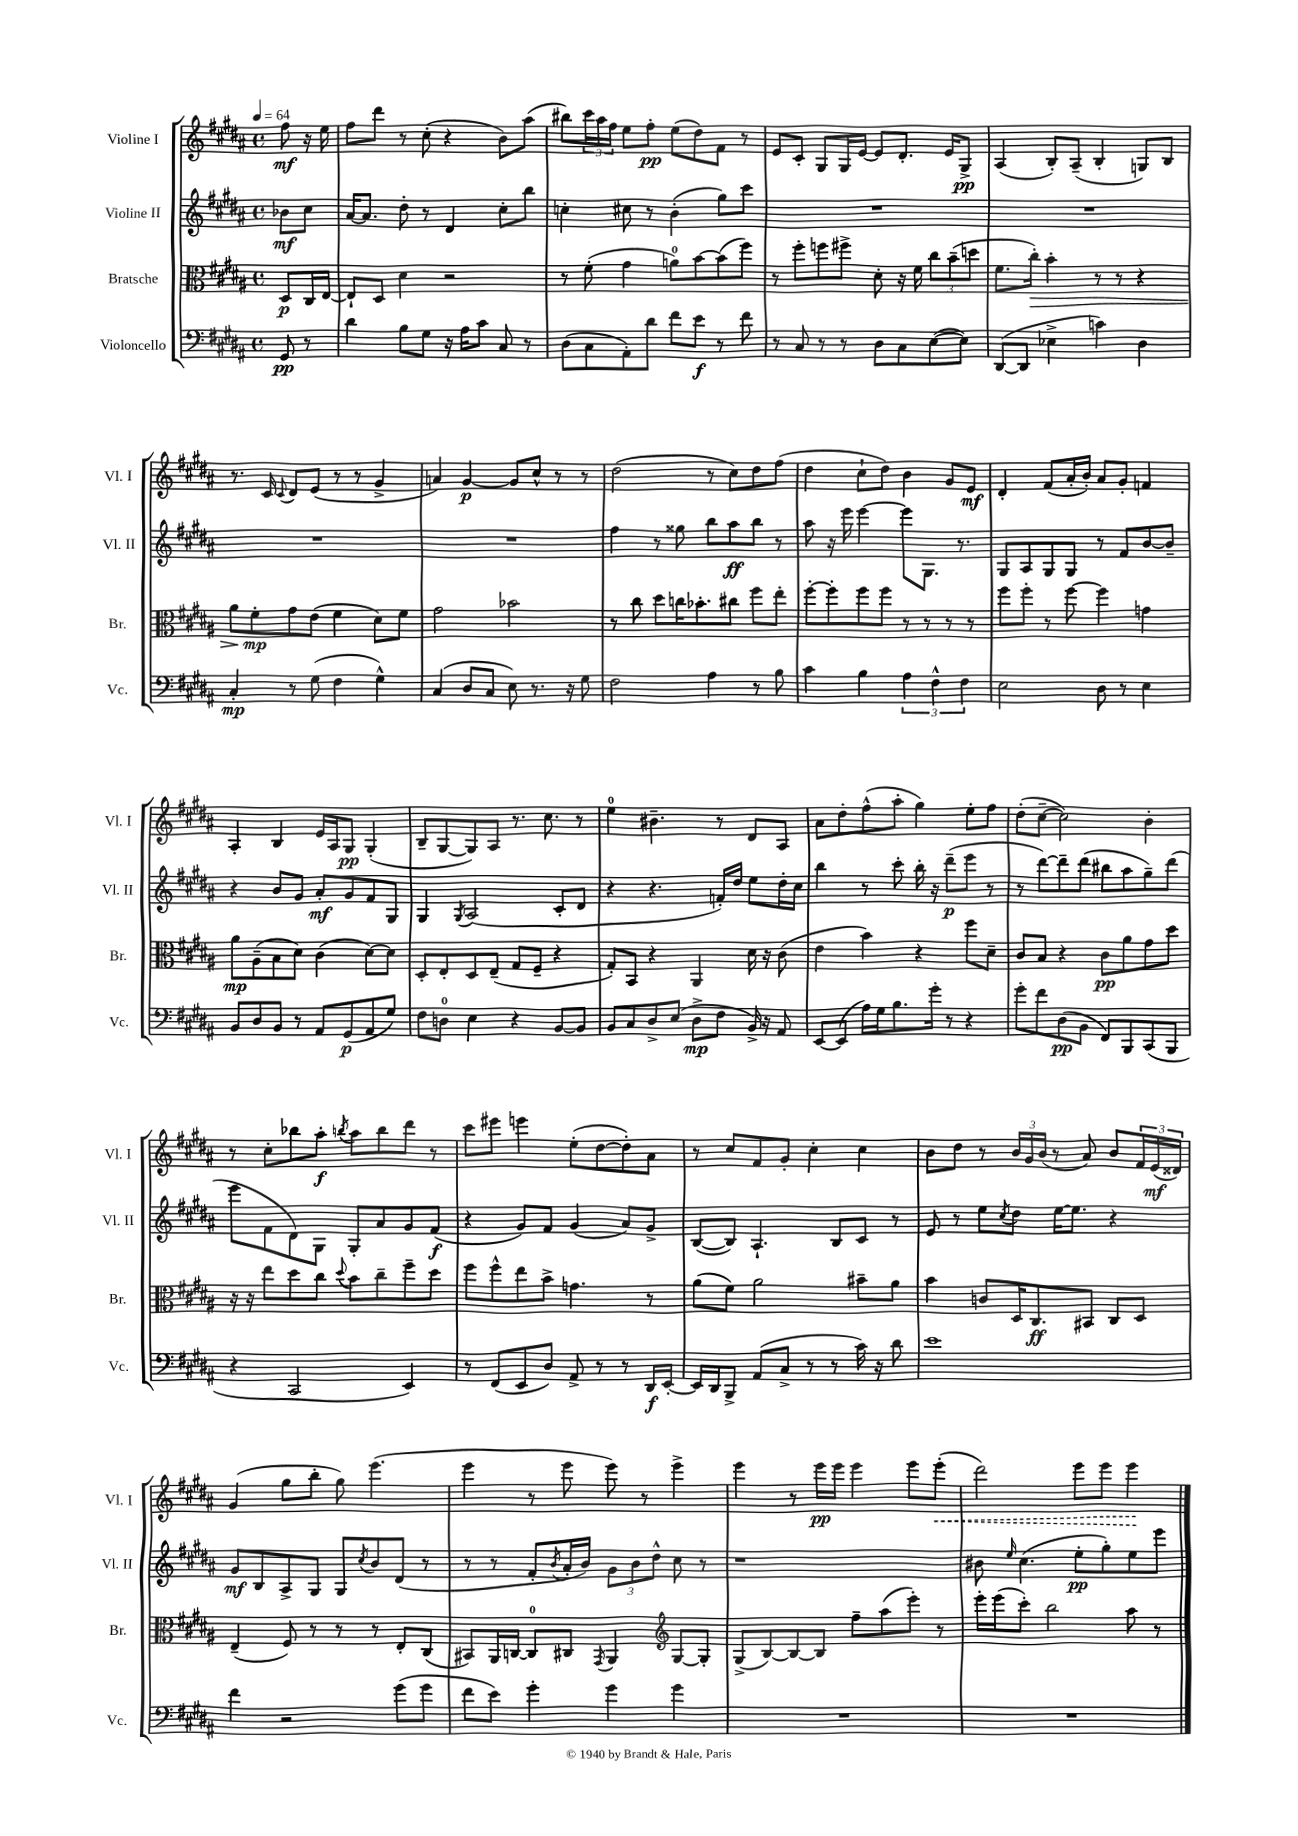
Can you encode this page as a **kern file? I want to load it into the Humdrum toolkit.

**kern	**kern	**kern	**kern
*staff4	*staff3	*staff2	*staff1
*clefF4	*clefC3	*clefG2	*clefG2
*k[f#c#g#d#a#]	*k[f#c#g#d#a#]	*k[f#c#g#d#a#]	*k[f#c#g#d#a#]
*M4/4	*M4/4	*M4/4	*M4/4
*met(c)	*met(c)	*met(c)	*met(c)
*MM64	*MM64	*MM64	*MM64
8GG#	8D#	8b-	8ff#
8r	16C#	8cc#	16r
.	[16E	.	16ee
=	=	=	=
4d#	8E`]	[16a#	8ff#
.	.	8.a#]	.
.	8D#	.	8ddd#
8B	4d#	8dd#'	8r
8G#	.	8r	(8cc#'
16r	2r	4d#	4r
16A#	.	.	.
8c#	.	.	.
8C#	.	8cc#'	8b)
8r	.	8bb	(8aa#
=	=	=	=
(8D#	8r	4cc'	8bb#)
8C#	(8f#'	.	24ccc#
.	.	.	24aa#
.	.	.	24ff#
8AA#')	4g#	8cc#	8ee
8d#	.	8r	8ff#'
8f#	8a)	(4b'	(8ee
8e	[8b	.	8dd#)
8r	(8b]	8gg#)	8f#
8f#	8ff#)	8ccc#	8r
=	=	=	=
8r	8r	1r	8e
8C#	8ff#'	.	8c#'
8r	8ff	.	8G#
8r	8ff#^	.	16G#
.	.	.	[16e
8D#	8d#'	.	8e]
8C#	16r	.	8.d#'
.	16f#	.	.
([8E	12cc#	.	.
.	.	.	16e
.	(12b~	.	.
8E])	.	.	8G#^
.	12dd	.	.
=	=	=	=
([8DD#	8.f#	1r	(4A#
8DD#]	.	.	.
.	16cc#')	.	.
4E-^	4b'	.	8B')
.	.	.	(8A#~
4c)	8r	.	4B'
.	8r	.	.
4D#	4r	.	8G)
.	.	.	8B
=	=	=	=
4C#'	8a#	1r	8.r
.	8f#'	.	.
.	.	.	16c#
.	.	.	8qqc#
8r	8g#	.	8d#
(8G#	(8e	.	(8e
4F#	4f#	.	8r
.	.	.	8r
4G#^^)	8d#)	.	4g#^
.	8f#	.	.
=	=	=	=
(4C#	2g#	1r	4a)
8D#	.	.	[4g#
8C#	.	.	.
8E)	2b-	.	8g#]
8.r	.	.	8cc#^^
.	.	.	8r
16r	.	.	.
8G#	.	.	8r
=	=	=	=
2F#	8r	4ff#	(2dd#
.	8cc#	.	.
.	8dd#	8r	.
.	16cc	8gg##	.
.	8.b-'	.	.
4A#	.	8bb	8r
.	8cc#	8aa#	8cc#)
8r	8ff#	8bb	8dd#
8B	8ee'	8r	(8ff#
=	=	=	=
4c#	[8ff#'	8aa#	4dd#
.	8ff#']	16r	.
.	.	16eee	.
4B	8ff#	[4eee	8cc#`
.	8ff#	.	8dd#)
6A#	8r	8eee]	4b
.	8r	8.G#	.
6F#^^	.	.	.
.	8r	.	8g#
.	.	8.r	.
6F#	.	.	.
.	8r	.	8e
=	=	=	=
2E	8ff#	8G#	4d#'
.	8ff#'	8A#	.
.	8r	8G#	(8f#
.	[8ff#	8G#	16a#'
.	.	.	16b')
8D#	4ff#]	8r	8a#
8r	.	8f#	8g#'
4E	4g	[8b	4f
.	.	8b~]	.
=	=	=	=
8BB	8a#	4r	4A#'
8D#	(8A#~	.	.
8BB	8B	8b	4B
8r	8d#)	8g#	.
8AA#	(4c#	8a#'	16e
.	.	.	16A#
(8GG#	.	8g#	8G#
8AA#	[8d#)	8f#	(4G#'
8G#)	8d#]	8G#	.
=	=	=	=
8F#	8D#'	4G#	8B~
8D	8E'	.	[8G#
.	.	8qG#	.
4E	8D#	(2A#	8G#])
.	(8E~	.	8A#
4r	8G#	.	8.r
.	8F#~	.	.
.	.	.	8.cc#
[8BB	4r	8c#'	.
8BB]	.	8d#	8r
=	=	=	=
8BB	8G#')	4r	4ee
8C#	8BB	.	.
8D#^	4r	4.r	4.b#~
(8E	.	.	.
8D#^	4AA#	.	.
8F#	.	16f')	8r
.	.	16dd#	.
16BB^)	16d#	8ee	8d#
16r	16r	.	.
8AA#	(8c#	16dd#'	8A#
.	.	16cc#	.
=	=	=	=
[8EE	4e	4bb	8a#
(8EE]	.	.	8dd#'
16A#)	4b)	8r	(8ff#^^
16G#	.	.	.
8.B	.	8ccc#'	8aa#'
.	4r	16bb'	4gg#)
16g#'	.	16r	.
8r	.	(8ddd#~	.
4r	8ff#	8eee	8ee'
.	8d#~	8r	8ff#
=	=	=	=
8g#'	8c#	8r	(8dd#'
8f#	8B	[8ddd#)	[8cc#~
(8D#	4r	8ddd#~]	2cc#])
8BB	.	(8ddd#	.
8FF#)	8c#	8bb#	.
8BBB	8a#	8aa#	.
(8CC#	8g#	8gg#~)	4b'
8BBB	8dd#	(8ddd#	.
=	=	=	=
4r	16r	8eee	8r
.	16r	.	.
.	8ee	8f#	8cc#'
2CC#	8dd#	8d#)	8bb-
.	8cc#	8G#	8aa#'
.	8qqdd#	.	8qbb
.	8b	8G#'	8aa#
.	8cc#~	8a#	8bb
4EE)	8ff#~	8g#	8ddd#
.	8dd#	(8f#	8r
=	=	=	=
8r	8ff#	4r	8ccc#
(8FF#	8ff#^^	.	8eee#
8EE	8ee	8g#)	4eee
8D#)	8b^	8f#	.
8AA#^	4.g	(4g#	(8ee'
8r	.	.	[8dd#
8r	.	8a#)	8dd#'])
16DD#	8r	8g#^	8a#
[16EE'	.	.	.
=	=	=	=
16EE]	(8a#	([8B	8r
16DD#	.	.	.
8BBB^	8f#)	8B])	8cc#
(8AA#	2a#	4.A#`	8f#
8C#^	.	.	8g#'
8r	.	.	4cc#'
8r	.	8B	.
16c#)	8b#~	8c#	4cc#
16r	.	.	.
8d#	8a#	8r	.
=	=	=	=
1e	4b	8e	8b
.	.	8r	8dd#
.	8c	8ee	8r
.	.	8qcc#	.
.	16D#	8dd#	24b
.	.	.	24g#
.	8.C#	.	.
.	.	.	(24b
.	.	[16ee	8r
.	.	8.ee]	.
.	8BB#	.	8a#)
.	8C#	4r	8b
.	8D#	.	24f#
.	.	.	(24e
.	.	.	24d##)
=	=	=	=
4f#	(4E~	8g#	(4g#
.	.	8B	.
2r	8F#)	8A#^	8gg#
.	8r	8G#	8bb'
.	8r	8G#	8gg#)
.	.	8qcc#	.
.	8r	8b	(4.eee
(8g#	8E'	(8d#	.
8g#	(8C#	8r	.
=	=	=	=
8f#	8BB#)	8r	4eee
8e)	16AA#	8r	.
.	[16C	.	.
4g#'	8C]	8f#'	8r
.	.	8qb	.
.	8C#	16a#'	8eee
.	.	16b)	.
.	8qGG#	.	.
4g#	4AA#	12g#	8eee)
.	.	12b	.
.	.	.	8r
.	.	12dd#^^	.
*	*clefG2	*	*
4g#	[8G#	8cc#	4eee^
.	8G#']	8r	.
=	=	=	=
1r	(8G#^	1r	4eee
.	[8B)	.	.
.	8B_	.	8r
.	8B]	.	16eee
.	.	.	16eee
.	8ff#~	.	4eee
.	(8aa#	.	.
.	8eee')	.	8eee
.	8r	.	(8eee'
=	=	=	=
1r	16eee'	8b#	2ddd#)
.	(16eee	.	.
.	.	16qqee	.
.	8ccc#')	(4.cc#	.
.	2bb	.	.
.	.	8ee'	8eee
.	.	8gg#')	8eee
.	8aa#	8ee	4eee
.	8r	8eee	.
==	==	==	==
*-	*-	*-	*-
